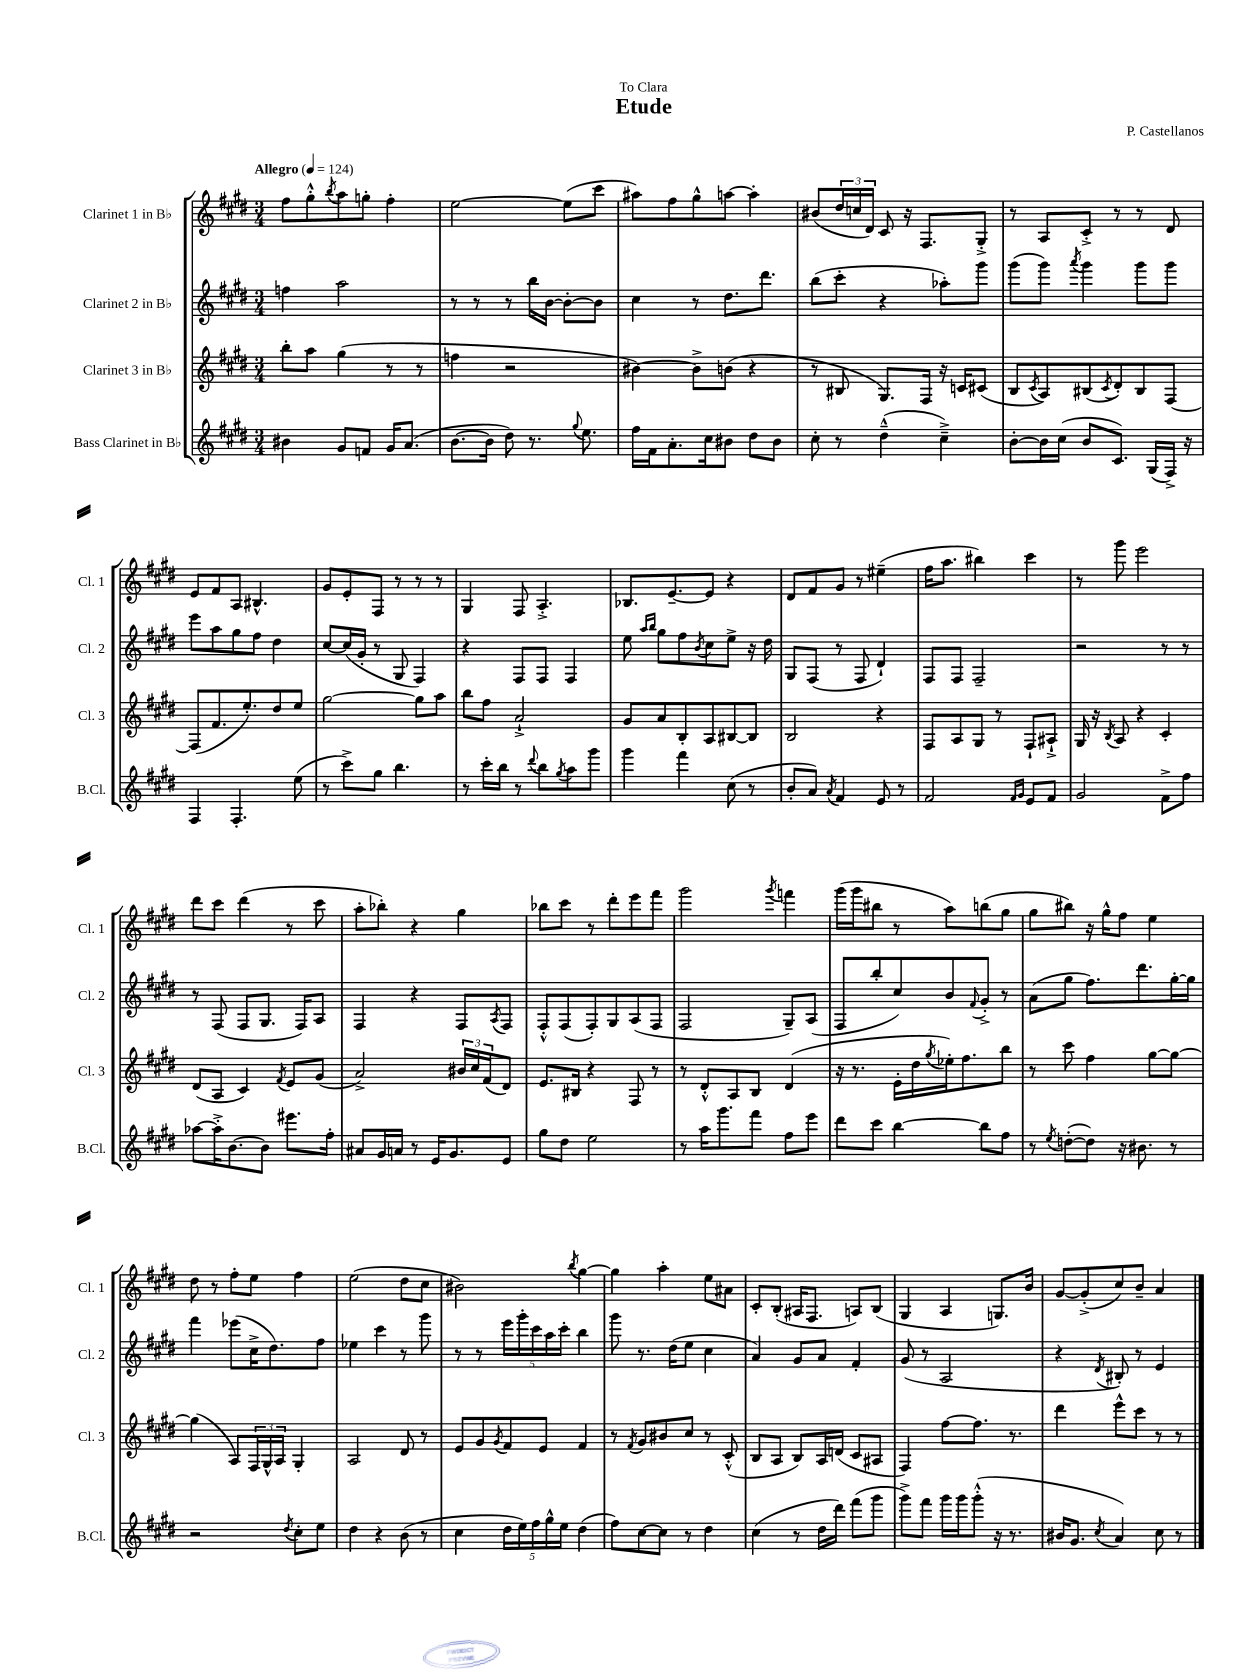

**kern	**kern	**kern	**kern
*staff4	*staff3	*staff2	*staff1
*clefG2	*clefG2	*clefG2	*clefG2
*k[f#c#g#d#]	*k[f#c#g#d#]	*k[f#c#g#d#]	*k[f#c#g#d#]
*M3/4	*M3/4	*M3/4	*M3/4
*MM124	*MM124	*MM124	*MM124
4b#	8bb'	4ff	8ff#
.	8aa	.	8gg#'^^
.	.	.	8qbb
8g#	(4gg#	2aa	8aa
8f	.	.	8gg'
16g#	8r	.	4ff#'
(8.a	.	.	.
.	8r	.	.
=	=	=	=
[8.b	4ff	8r	[2ee
.	.	8r	.
16b]	.	.	.
8dd#)	2r	8r	.
8.r	.	16bb	.
.	.	[16b	.
.	.	8b'_	(8ee]
8qqgg#	.	.	.
8.ee	.	.	.
.	.	8b]	8ccc#
=	=	=	=
16ff#	[4b#)	4cc#	8aa#)
16f#	.	.	.
8.a'	.	.	8ff#
.	8b#^]	8r	8gg#^^
16cc#	.	.	.
8b#	(8b	8.dd#	[8aa
8dd#	4r	.	4aa']
.	.	8.ddd#	.
8b#	.	.	.
=	=	=	=
8cc#'	8r	(8bb	(8b#
8r	8B#	8ccc#'	24dd#
.	.	.	24cc
.	.	.	24d#)
(4dd#~^^	8.G#)	4r	8c#
.	.	.	16r
.	16F#	.	8.F#
4cc#~^)	16r	8aa-')	.
.	16c	.	.
.	(8c#	8ggg#	8G#'^
=	=	=	=
[8b'	8B	(8ggg#	8r
.	8qc#	.	.
16b]	8A)	8ggg#)	8A
(16cc#	.	.	.
.	.	8qaaa	.
8b	(8B#	4ggg#	8c#'^
.	8qc#	.	.
8.c#)	8d#')	.	8r
.	8B#	8ggg#	8r
(16G#	.	.	.
16F#^)	[8F#	8ggg#	8d#
16r	.	.	.
=	=	=	=
4F#	(8F#]	8eee	8e
.	8.f#	8aa	8f#
4.F#'	.	8gg#	8A
.	8.ee')	.	.
.	.	8ff#	4.B#^^
.	8dd#	4dd#	.
(8ee	8ee	.	.
=	=	=	=
8r	[2gg#	[8cc#	8g#
8ccc#^)	.	(16cc#]	8e'
.	.	16g#'	.
8gg#	.	8r	8F#
4.bb	.	8G#	8r
.	8gg#]	4F#)	8r
.	8aa	.	8r
=	=	=	=
8r	8bb	4r	4G#
16ccc#'	8ff#	.	.
16bb	.	.	.
8r	2a`^	8F#	8F#
8qqddd#	.	.	.
8bb	.	8F#	4.A'^
8qgg#	.	.	.
8aa	.	4F#	.
8ggg#	.	.	.
=	=	=	=
4ggg#	8g#	8ee	8.B-
.	.	16qqaa	.
.	.	16qqbb	.
.	8a	8gg#	.
.	.	.	[8.e~
4fff#	8B'	8ff#	.
.	.	8qb	.
.	8A	8cc#	8e]
(8cc#	[8B#	8ee^	4r
8r	8B#]	16r	.
.	.	16dd#	.
=	=	=	=
8b'	2B	8G#	8d#
8a)	.	(8F#	8f#
8qa	.	.	.
4f#	.	8r	8g#
.	.	8F#	8r
8e	4r	4d#`)	(4ee#~
8r	.	.	.
=	=	=	=
2f#	8F#	8F#	16ff#
.	.	.	8.aa
.	8A	8F#	.
.	8G#	2F#~	4bb#)
.	8r	.	.
16qqf#	.	.	.
16qqg#	.	.	.
8e	8F#`	.	4ccc#
8f#	8A#`^	.	.
=	=	=	=
2g#	16G#	2r	8r
.	16r	.	.
.	8qB	.	.
.	8A	.	8ggg#
.	4r	.	2eee
8f#^	4c#'	8r	.
8ff#	.	8r	.
=	=	=	=
[8aa-	(8d#	8r	8ddd#
16aa-'^]	8A	(8F#	8ccc#
[8.b	.	.	.
.	4c#)	8F#	(4ddd#
8b]	.	8.G#	.
.	8qf#	.	.
8.eee#	8e	.	8r
.	.	16F#)	.
.	(8g#	8A	8ccc#
16ff#'	.	.	.
=	=	=	=
8a#	2a^)	4F#	8aa'
16g#	.	.	8bb-')
16a	.	.	.
8r	.	4r	4r
16e	.	.	.
8.g#	.	.	.
.	24b#	8F#	4gg#
.	24cc#	.	.
.	(24f#	.	.
.	.	8qA	.
8e	8d#)	8F#	.
=	=	=	=
8gg#	8.e	8F#'^^	8bb-
8dd#	.	(8F#	8ccc#
.	16B#	.	.
2ee	4r	8F#')	8r
.	.	8G#	8ddd#'
.	8F#	(8A	8eee
.	8r	8F#	8fff#
=	=	=	=
8r	8r	2F#	2ggg#
16aa	8d#'^^	.	.
8.ggg#	.	.	.
.	8A	.	.
8fff#	8B	.	.
.	.	.	8qggg#
8ff#	(4d#	8G#~)	4fff
8eee	.	(8A	.
=	=	=	=
8ddd#	16r	8F#	(16ggg#
.	8.r	.	16ggg#
8ccc#	.	8bb'	8bb#
[4bb	16e'	8cc#)	8r
.	16dd#	.	.
.	8qgg#	.	.
.	16ee-')	8b	8aa)
.	8.ff#	.	.
.	.	8qqf#	.
8bb]	.	8g#'^	(8bb
8ff#	8bb	8r	8gg#
=	=	=	=
8r	8r	(8a	8gg#
8qee	.	.	.
([8dd'	8ccc#	8gg#	8bb#)
8dd])	4ff#	8.ff#)	16r
.	.	.	16gg#^^
16r	.	.	8ff#
8.b#	.	8.ddd#	.
.	[8gg#	.	4ee
8r	8gg#_	[16gg#'	.
.	.	16gg#]	.
=	=	=	=
2r	(4gg#]	4fff#	8dd#
.	.	.	8r
.	8A)	(8eee-	8ff#'
.	24F#	16cc#^	8ee
.	24G#^^	.	.
.	.	8.dd#)	.
.	24A	.	.
8qdd#	.	.	.
8cc#'	4G#'	.	4ff#
8ee	.	8ff#	.
=	=	=	=
4dd#	2A	4ee-	(2ee
4r	.	4ccc#	.
(8b	8d#	8r	8dd#
8r	8r	8ggg#	8cc#
=	=	=	=
4cc#	8e	8r	2b#)
.	8g#	8r	.
.	8qg#	.	.
20dd#	8f#	20eee	.
20ee)	.	20ggg#'	.
20ff#	.	20ccc#	.
.	8e	.	.
20gg#^^	.	20aa	.
20ee	.	20ccc#'	.
.	.	.	8qbb
(4dd#	4f#	4bb	[4gg#
=	=	=	=
8ff#)	8r	8ggg#	4gg#]
.	8qf#	.	.
[8cc#	8g#	8.r	.
8cc#]	8b#	.	4aa'
.	.	(16dd#	.
8r	8cc#	8ee	.
4dd#	8r	4cc#	8ee
.	(8c#'^^	.	8a#
=	=	=	=
(4cc#	8B	4a)	8c#'
.	8A	.	(8B'
8r	8B)	8g#	16A#
.	.	.	8.F#
16dd#	16A	8a	.
16ddd#)	(16d	.	.
(8fff#	8c#	4f#'	8A)
8ggg#	8A#	.	(8B
=	=	=	=
8ggg#^)	4F#)	(8g#	4G#
8fff#	.	8r	.
16ggg#	[8ff#	2A	4A
16ggg#	.	.	.
(8ggg#'^^	8.ff#]	.	.
16r	.	.	8.G)
8.r	8.r	.	.
.	.	.	16b
=	=	=	=
16b#	4ddd#	4r	[8g#
8.g#	.	.	.
.	.	.	(8g#'^]
8qcc#	.	8qd#	.
4a)	8eee^^	8B#')	8cc#)
.	8ccc#	8r	8b~
8cc#	8r	4e	4a
8r	8r	.	.
==	==	==	==
*-	*-	*-	*-
